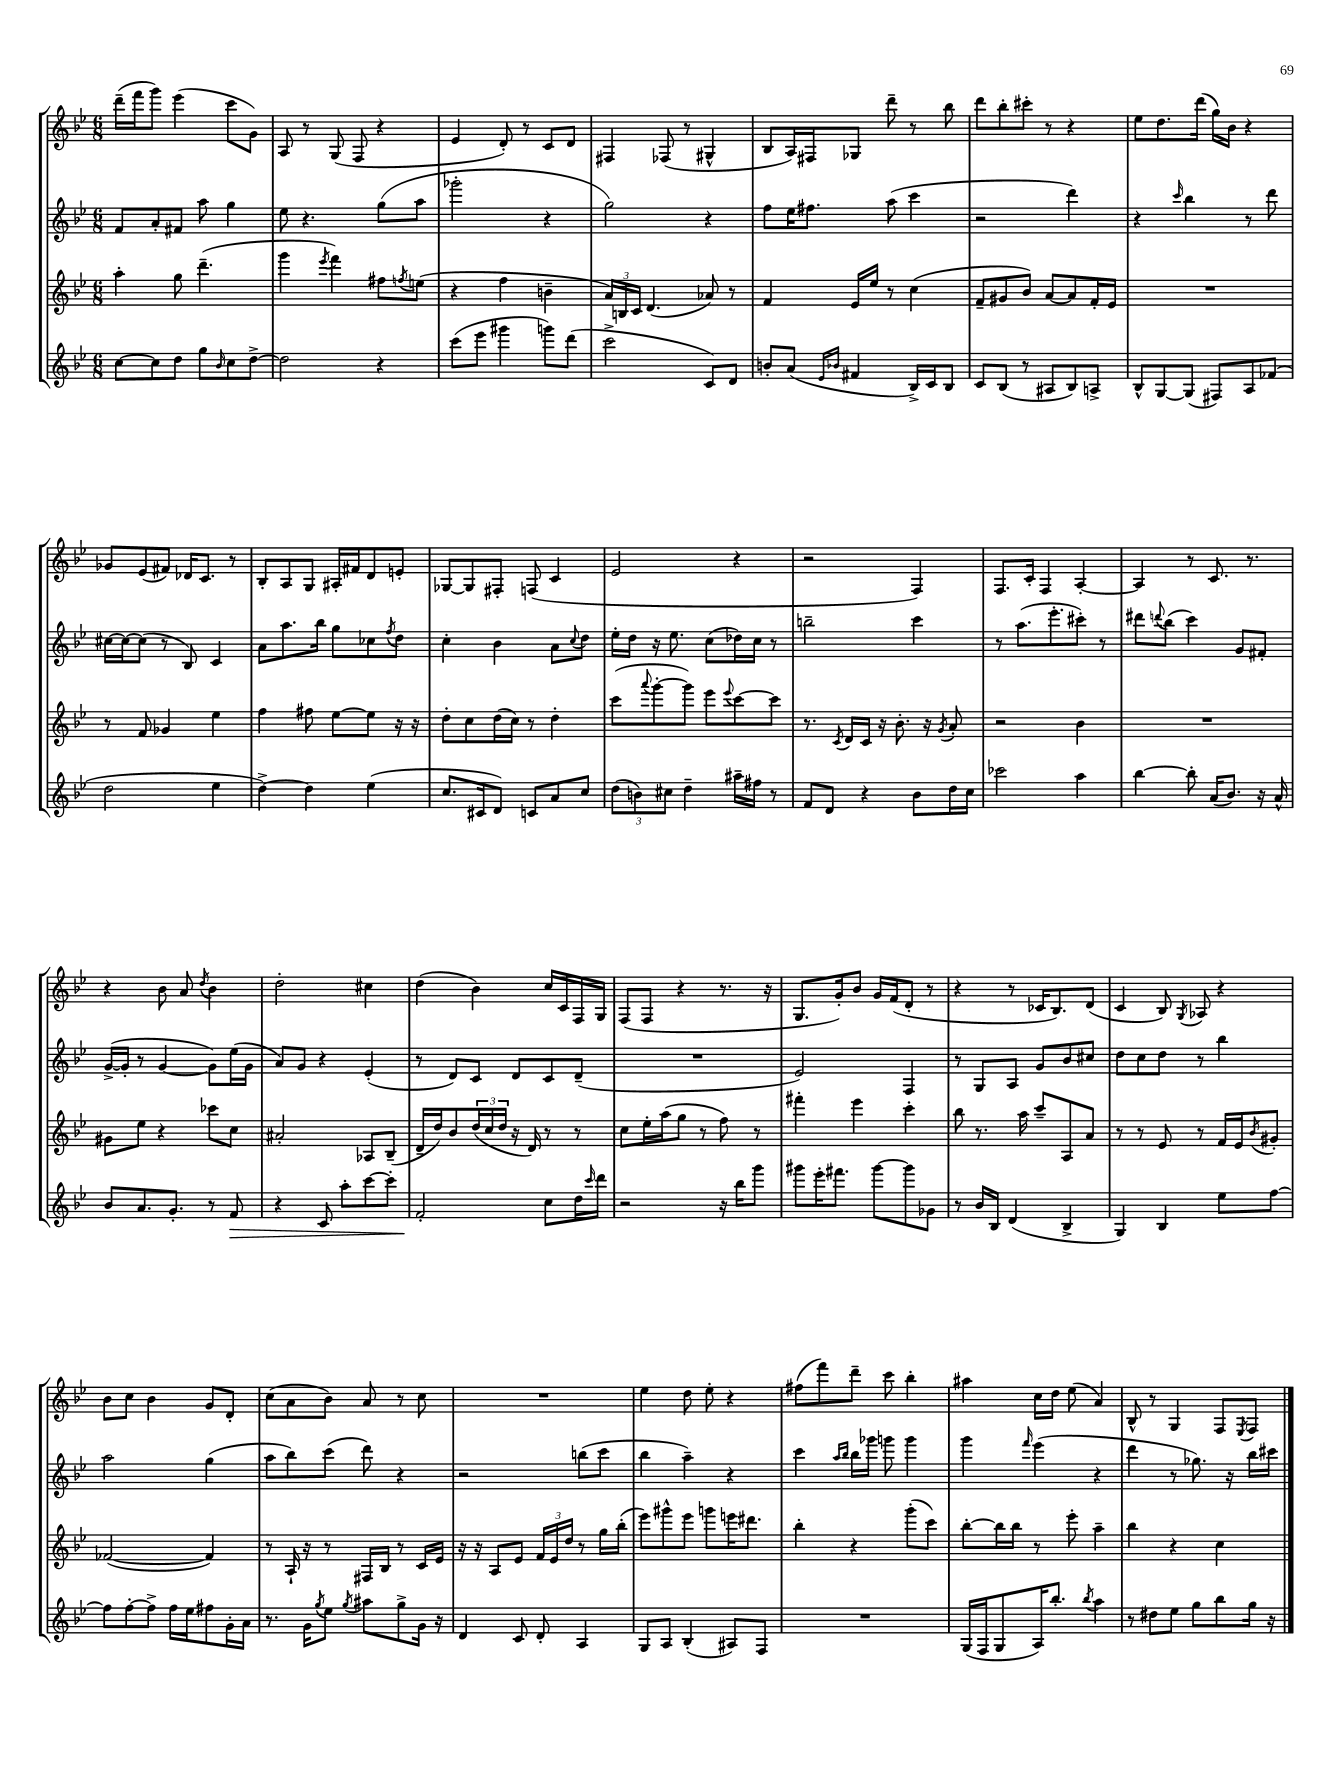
<<
\new StaffGroup <<
\new Staff = "s0" {
    \clef treble \key bes \major \numericTimeSignature \time 6/8
    d'''16--( f'''16 g'''8) ees'''4( c'''8 g'8) |
    a8 r8 g8( f8 r4 |
    ees'4 d'8-.) r8 c'8 d'8 |
    fis4 fes8( r8 gis4-^ |
    bes8 a16) fis16 ges8 d'''8-- r8 bes''8 |
    d'''8 bes''8-. cis'''8-. r8 r4 |
    ees''8 d''8. d'''16( g''16) bes'16 r4 |
    ges'8 ees'8( fis'8) des'16 c'8. r8 |
    bes8-. a8 g8 ais16-. fis'16 d'8 e'8-. |
    ges8~ ges8 fis8-. f8( c'4 |
    ees'2 r4 |
    r2 f4) |
    f8. c'16-. f4 a4~-. |
    a4 r8 c'8. r8. |
    r4 bes'8 a'8 \acciaccatura { d''8 } bes'4 |
    d''2-. cis''4 |
    d''4( bes'4) c''16 c'16 f16 g16 |
    f8( f8 r4 r8. r16 |
    g8. g'16-.) bes'8 g'16 f'16( d'8-. r8 |
    r4 r8 ces'16 bes8.) d'8( |
    c'4 bes8) \acciaccatura { g8 } aes8 r4 |
    bes'8 c''8 bes'4 g'8 d'8-. |
    c''8( a'8 bes'8) a'8 r8 c''8 |
    R2. |
    ees''4 d''8 ees''8-. r4 |
    fis''8( f'''8) d'''8-- c'''8 bes''4-. |
    ais''4 c''16 d''16 ees''8( a'4) |
    bes8-^ r8 g4 f8 \acciaccatura { ees8 } f8 \bar "|." |
}
\new Staff = "s1" {
    \clef treble \key bes \major \numericTimeSignature \time 6/8
    f'8 a'8-. fis'8 a''8 g''4 |
    ees''8 r4. g''8( a''8 |
    ges'''2-. r4 |
    g''2) r4 |
    f''8 ees''16 fis''8. a''8( c'''4 |
    r2 d'''4) |
    r4 \grace { c'''16 } bes''4 r8 d'''8 |
    cis''16~ cis''16~ cis''8( r8 bes8) c'4 |
    a'8 a''8. bes''16 g''8 ces''8 \acciaccatura { f''8 } d''8 |
    c''4-. bes'4 a'8 \appoggiatura { c''8 } d''8 |
    ees''16-. d''16 r16 ees''8. c''8( des''16) c''16 r8 |
    b''2-- c'''4 |
    r8 a''8.( ees'''8.-. cis'''8-.) r8 |
    dis'''8 \appoggiatura { d'''8 } bes''8( c'''4) g'8 fis'8-. |
    g'16~->( g'16-. r8 g'4~ g'8) ees''16( g'16 |
    a'8) g'8 r4 ees'4-.( |
    r8 d'8) c'8 d'8 c'8 d'8--( |
    R2. |
    ees'2) f4 |
    r8 g8 a8 g'8 bes'8 cis''8 |
    d''8 c''8 d''8 r8 bes''4 |
    a''2 g''4( |
    a''8 bes''8) c'''8( d'''8) r4 |
    r2 b''8( c'''8 |
    bes''4 a''4--) r4 |
    c'''4 \grace { a''16 bes''16 } bes''16 ges'''16 g'''8 g'''4 |
    g'''4 \grace { f'''16 } ees'''4( r4 |
    d'''4 r8 ges''8.) r16 bes''16 cis'''16 \bar "|." |
}
\new Staff = "s2" {
    \clef treble \key bes \major \numericTimeSignature \time 6/8
    a''4-. g''8 d'''4.--( |
    g'''4 \acciaccatura { ees'''8 } f'''4) fis''8 \acciaccatura { f''8 } e''8( |
    r4 f''4 b'4-- |
    \tuplet 3/2 { a'16) b16 c'16 } d'4.( aes'8) r8 |
    f'4 ees'16 ees''16 r8 c''4( |
    f'8-- gis'8 bes'8) a'8~ a'8 f'16-. ees'16 |
    R2. |
    r8 f'8 ges'4 ees''4 |
    f''4 fis''8 ees''8~ ees''8 r16 r16 |
    d''8-. c''8 d''16( c''16) r8 d''4-. |
    c'''8( \appoggiatura { a'''8 } g'''8~-. g'''8) ees'''8 \appoggiatura { ees'''8 } c'''8~ c'''8 |
    r8. \acciaccatura { c'8 } d'16 c'16 r16 bes'8.-. r16 \acciaccatura { g'8 } a'8-. |
    r2 bes'4 |
    R2. |
    gis'8 ees''8 r4 ces'''8 c''8 |
    ais'2-. aes8 bes8--( |
    d'16-- d''16) bes'8 \tuplet 3/2 { d''16( c''16 d''16 } r16 d'16) r8 r8 |
    c''8 ees''16-. a''16( g''8 r8 f''8) r8 |
    fis'''4-. ees'''4 c'''4-. |
    bes''8 r8. a''16 c'''8-- a8 a'8 |
    r8 r8 ees'8 r8 f'16 ees'16 \acciaccatura { bes'8 } gis'8-. |
    fes'2~( fes'4) |
    r8 a16-! r16 r8 fis16 bes16 r8 c'16 ees'16 |
    r16 r16 a8 ees'8 \tuplet 3/2 { f'16 ees'16 d''16 } r8 g''16 bes''16-.( |
    ees'''8) gis'''8-^ ees'''8 g'''8 e'''16 dis'''8. |
    bes''4-. r4 g'''8-.( c'''8) |
    bes''8~-. bes''16 bes''16 r8 ees'''8-. a''4-- |
    bes''4 r4 c''4 \bar "|." |
}
\new Staff = "s3" {
    \clef treble \key bes \major \numericTimeSignature \time 6/8
    c''8~ c''8 d''8 g''8 \grace { bes'16 } c''8 d''8~-> |
    d''2 r4 |
    c'''8( ees'''8 gis'''4 g'''8) d'''8( |
    c'''2-> c'8) d'8 |
    b'8-. a'8( \grace { ees'16 bes'16 } fis'4 bes16->) c'16 bes8 |
    c'8 bes8( r8 ais8 bes8) a8-> |
    bes8-^ g8~ g8( fis8) a8 fes'8( |
    d''2 ees''4 |
    d''4~->) d''4 ees''4( |
    c''8. cis'16 d'8) c'8 a'8 c''8 |
    \tuplet 3/2 { d''8( b'8) cis''8 } d''4-- ais''16-- fis''16 r8 |
    f'8 d'8 r4 bes'8 d''16 c''16 |
    ces'''2 a''4 |
    bes''4~ bes''8-. a'16( bes'8.) r16 a'16-^ |
    bes'8 a'8. g'8.-. r8 f'8\> |
    r4 c'8 a''8-. c'''8~ c'''8-. |
    f'2-.\! c''8 d''16 \grace { c'''16 } d'''16 |
    r2 r16 bes''16 g'''8 |
    gis'''8 ees'''16-. fis'''8. gis'''8~ gis'''8 ges'8 |
    r8 bes'16 bes16 d'4( bes4-> |
    g4) bes4 ees''8 f''8~ |
    f''8 f''8~-. f''8-> f''16 ees''16 fis''8 g'16-. a'16 |
    r8. g'16 \acciaccatura { g''8 } ees''8 \acciaccatura { g''8 } ais''8 g''8-> g'16 r16 |
    d'4 c'8 d'8-. a4 |
    g8 a8 bes4-.( ais8) f8 |
    R2. |
    g16( f16 g8 a16) bes''8.-. \acciaccatura { bes''8 } a''4 |
    r8 dis''8 ees''8 g''8 bes''8 g''16 r16 \bar "|." |
}
>>
>>
\layout { \context { \Score \remove "Bar_number_engraver" } }
